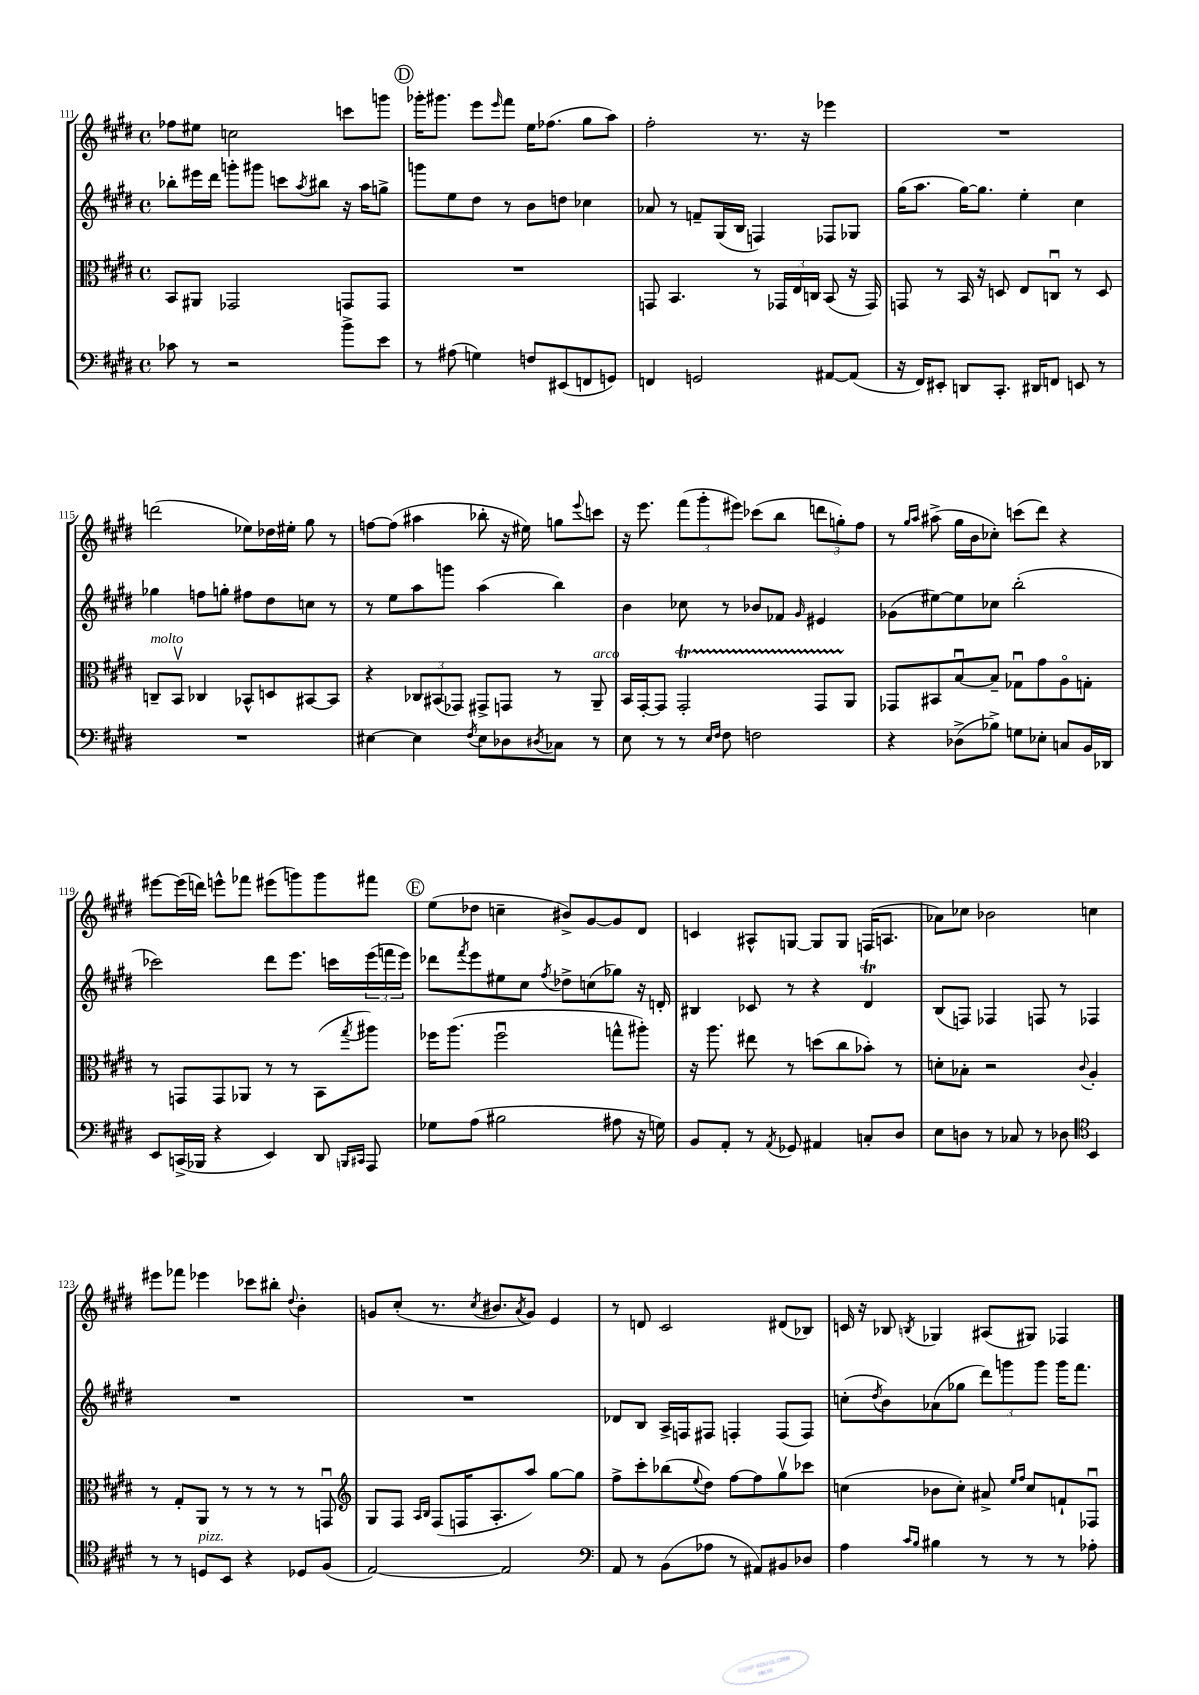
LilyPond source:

<<
\new StaffGroup <<
\new Staff = "s0" {
    \clef treble \key e \major \defaultTimeSignature \time 4/4
    fes''8 eis''8 c''2 c'''8 g'''8 |
    \mark \markup { \circle "D" } ges'''16-. gis'''8. e'''8 \grace { e'''16 } fis'''8 e''16 fes''8.( gis''8 a''8) |
    fis''2-. r8. r16 ees'''4 |
    R1 |
    d'''2( ees''8) des''16 eis''16-. gis''8 r8 |
    f''8~ f''8( ais''4 bes''8-. r16 eis''16) g''8 \appoggiatura { e'''8 } c'''8 |
    r16 e'''8. \tuplet 3/2 { fis'''8( gis'''8-. eis'''8) } ces'''8( b''8 \tuplet 3/2 { d'''8 g''8-.) fis''8 } |
    r8 \grace { gis''16 a''16 } ais''8->( gis''16 b'16 ces''8-.) c'''8( dis'''8) r4 |
    eis'''8~ eis'''16( d'''16) e'''8-^ fes'''8 eis'''8( g'''8) g'''8 fis'''8 |
    \mark \markup { \circle "E" } e''8( des''8 c''4-- bis'8->) gis'8~ gis'8 dis'8 |
    c'4 ais8-^ g8~ g8 g8 f16( a8. |
    aes'8) ces''8 bes'2 c''4 |
    eis'''8 fes'''8 ees'''4 ces'''8 bis''8-. \appoggiatura { dis''8 } b'4-. |
    g'8 cis''8-.( r8. \acciaccatura { cis''8 } bis'8. \acciaccatura { a'8 } g'8) e'4 |
    r8 d'8 cis'2 dis'8( bes8) |
    c'16 r16 bes8 \acciaccatura { b8 } ges4 ais8( gis8) fes4 \bar "|." |
}
\new Staff = "s1" {
    \clef treble \key e \major \defaultTimeSignature \time 4/4
    bes''8-. eis'''16 dis'''16 g'''8-. gis'''8 c'''8 \acciaccatura { a''8 } bis''8 r16 a''16 g''8-> |
    \mark \markup { \circle "D" } g'''8 e''8 dis''8 r8 b'8 d''8 ces''4 |
    aes'8 r8 f'8-- gis16( b16 f4) fes8 ges8 |
    gis''16( a''8. gis''16~) gis''8. e''4-. cis''4 |
    ges''4 f''8 g''8-. fis''8 dis''8 c''8 r8 |
    r8 e''8 a''8 g'''8 a''4( b''4) |
    b'4 ces''8 r8 bes'8 fes'8 \grace { gis'16 } eis'4 |
    ges'8( eis''8~) eis''8 ces''8 b''2-.( |
    ces'''2) dis'''8 e'''8. c'''16 \tuplet 3/2 { e'''16( f'''16 e'''16) } |
    \mark \markup { \circle "E" } des'''8 \acciaccatura { fis'''8 } e'''8 eis''8 cis''8 \acciaccatura { fis''8 } des''8-> c''8( ges''8) r16 d'16-. |
    bis4 ces'8 r8 r4 dis'4\trill |
    b8( f8) fes4 f8 r8 fes4 |
    R1 |
    R1 |
    des'8 b8 a16-> f16 fis8 f4-. f8( f8) |
    c''8-.( \acciaccatura { dis''8 } b'8) aes'8( ges''8 \tuplet 3/2 { dis'''8) g'''8 g'''8 } g'''16 fis'''8. \bar "|." |
}
\new Staff = "s2" {
    \clef alto \key e \major \defaultTimeSignature \time 4/4
    b,8 ais,8 ges,2 g,8 g,8 |
    \mark \markup { \circle "D" } R1 |
    g,8 b,4. r8 \tuplet 3/2 { ges,16 e16 c16 } b,8( r16 ges,16) |
    g,8 r8 b,16 r16 d8 e8 c8\downbow r8 d8 |
    c8--^\markup { \italic "molto" } b,8\upbow ces4 bes,8-^ d8 bis,8~ bis,8 |
    r4 \tuplet 3/2 { ces8 bis,8( ges,8) } gis,8-> g,8 r8 a,8--^\markup { \italic "arco" } |
    b,16 gis,16~-. gis,8 gis,2-.\startTrillSpan gis,8 a,8\stopTrillSpan |
    ges,8 bis,8 b8~\downbow b8-- ges8\downbow gis'8 a8\flageolet g8-. |
    r8 g,8 g,8 aes,8 r8 r8 b,8( \acciaccatura { gis''8 } ais''8) |
    \mark \markup { \circle "E" } fes''16 a''8.( fes''2\downbow g''8-^ ais''8-.) |
    r16 a''8. eis''8 r8 d''8( cis''8 bes'8-.) r8 |
    d'8-. bes8-. r2 \appoggiatura { cis'8 } a4-. |
    r8 gis8-. a,8 r8 r8 r8 r8 g,8\downbow |
    \clef treble gis8 fis8 \grace { a16 b16 } fis8( f16 a8.-. a''8) gis''8~ gis''8 |
    fis''8-> cis'''8-. bes''8( \appoggiatura { e''8 } dis''8) fis''8~ fis''8 gis''8\upbow ces'''8 |
    c''4( bes'8 c''8-.) ais'8-> \grace { e''16 fis''16 } c''8 f'8-! fes8\downbow \bar "|." |
}
\new Staff = "s3" {
    \clef bass \key e \major \defaultTimeSignature \time 4/4
    ces'8 r8 r2 b'8-> e'8 |
    \mark \markup { \circle "D" } r8 ais8( g4) f8 eis,8( f,8 g,8) |
    f,4 g,2 ais,8~ ais,8( |
    r16 fis,16) eis,8-. d,8 cis,8.-. dis,16 f,8 e,8 r8 |
    R1 |
    eis4~ eis4 \acciaccatura { fis8 } eis8 des8 \acciaccatura { dis8 } ces8 r8 |
    e8 r8 r8 \grace { e16 fis16 } fis8 f2 |
    r4 des8->( bes8->) g8 ees8-. c8 b,16 des,16 |
    e,8 c,16->( bes,,16 r4 e,4) dis,8 \grace { b,,16 cis,16 } a,,8 |
    \mark \markup { \circle "E" } ges8 a8( bis2 ais8 r16 g16) |
    b,8 a,8-. r8 \acciaccatura { a,8 } ges,8 ais,4 c8-. dis8 |
    e8 d8 r8 ces8 r8 des8 \clef tenor b,4 |
    r8 r8 d8^\markup { \italic "pizz." } b,8 r4 des8 fis8( |
    e2~) e2 |
    \clef bass a,8 r8 b,8( aes8 r8 ais,8) bis,8 des8 |
    a4 \grace { cis'16 b16 } bis4 r8 r8 r8 aes8-. \bar "|." |
}
>>
>>
\layout { \context { \Score currentBarNumber = #111 } }
